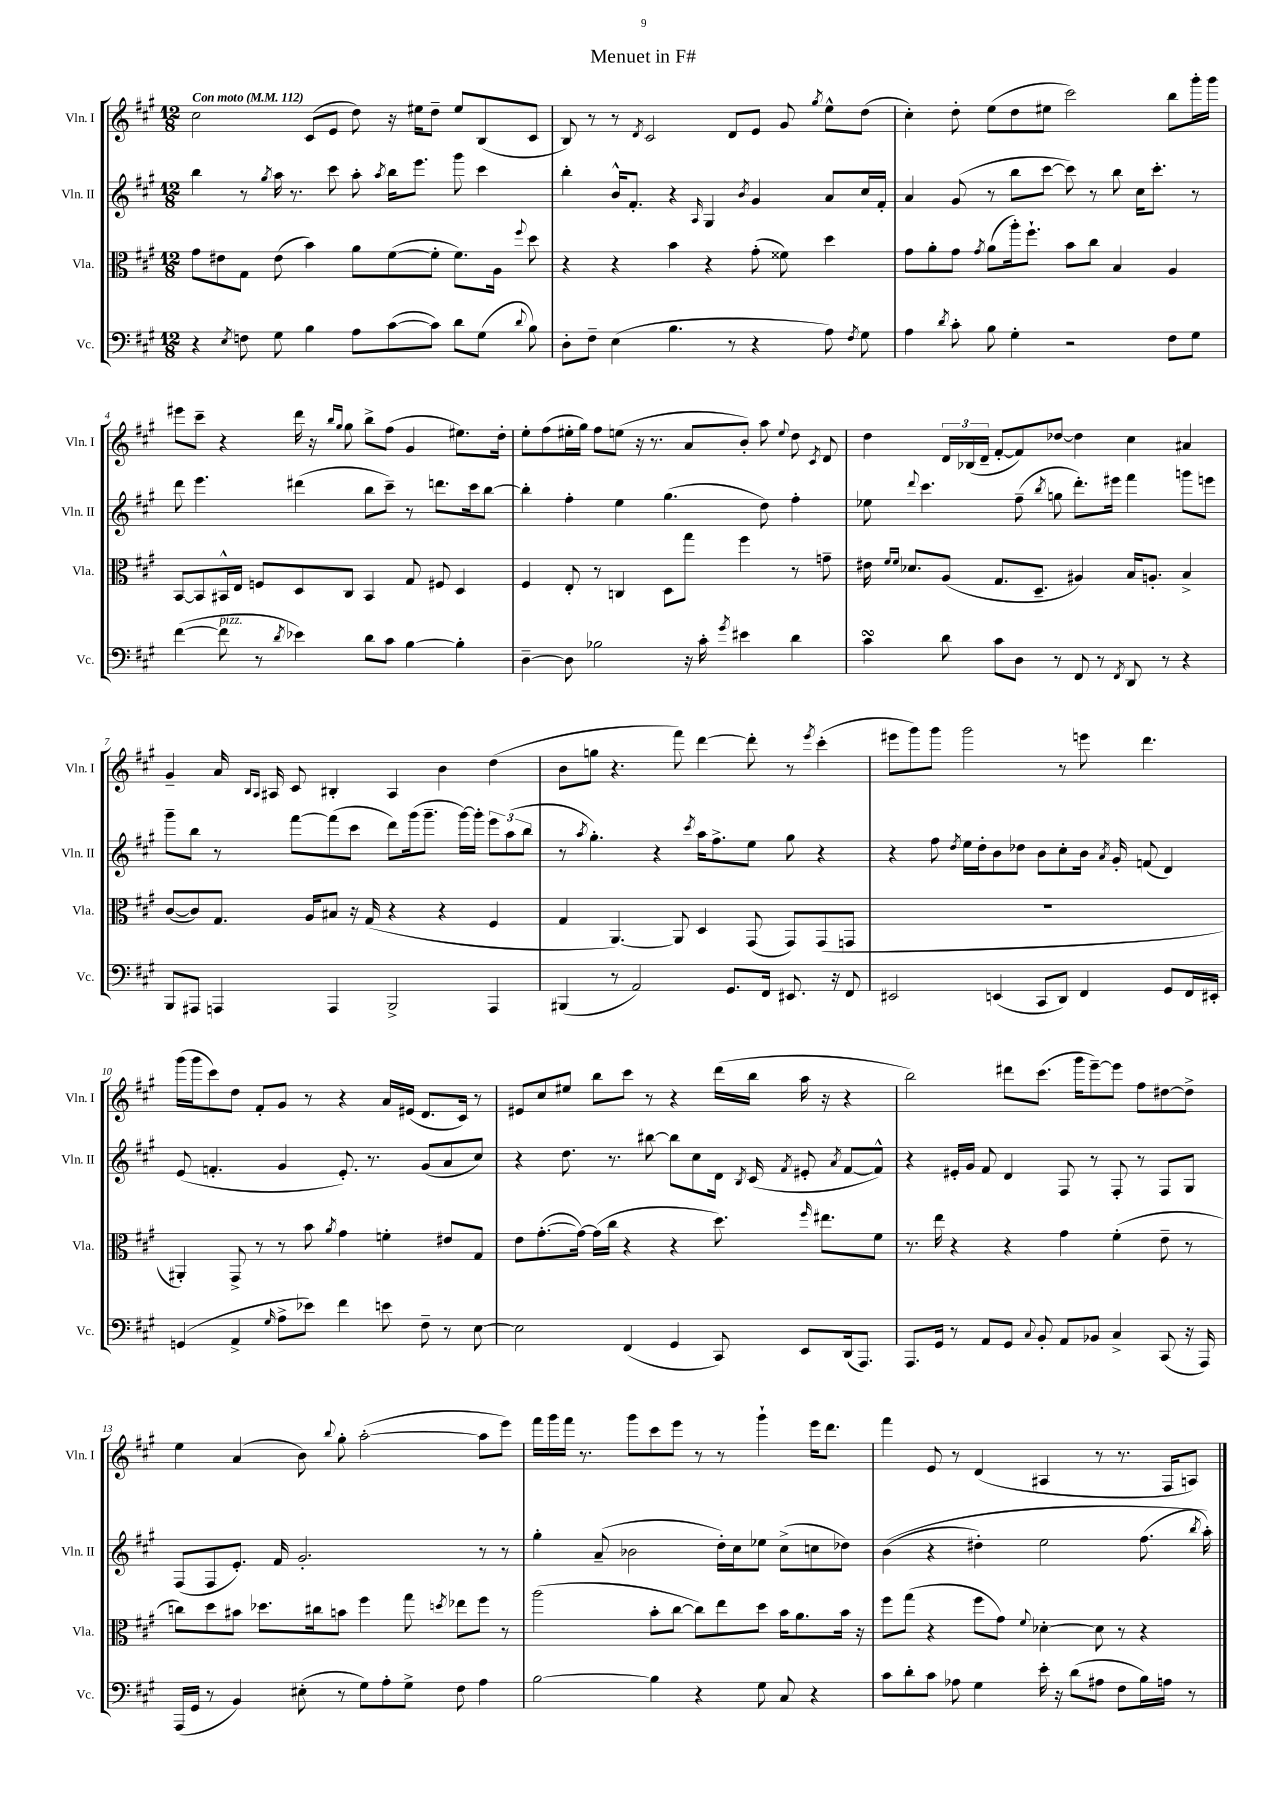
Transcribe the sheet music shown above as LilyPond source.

\header { title = "Menuet in F#" }
<<
\new StaffGroup <<
\new Staff = "s0" \with { instrumentName = "Vln. I" shortInstrumentName = "Vln. I" } {
    \clef treble \key a \major \numericTimeSignature \time 12/8 \tempo "Con moto" 4 = 112
    \autoBeamOff cis''2 cis'8[( e'8] d''8) r16 eis''16[ d''8]-- eis''8[ b8( cis'8] |
    b8) r8 r8 \acciaccatura { d'8 } cis'2 d'8[ e'8] gis'8 \acciaccatura { gis''8 } e''8[-^ d''8]( |
    cis''4-.) d''8-. e''8[( d''8 eis''8] cis'''2) b''8[ gis'''16-. gis'''16] |
    eis'''8[ cis'''8]-- r4 d'''16 r16 \grace { b''16[ gis''16] } gis''8 b''8[-> fis''8]( gis'4 eis''8.[) d''16]-. |
    e''8[-. fis''8( eis''16-. gis''16]) fis''8[ e''8]( r16 r8. a'8[ b'8]-.) a''8 \appoggiatura { e''8 } d''8 \acciaccatura { cis'8 } d'8 |
    d''4 \tuplet 3/2 { d'16[ bes16( d'16]-- } fis'8[~-. fis'8) des''8]~ des''4 cis''4 ais'4 |
    gis'4-- a'16 \grace { b16[ a16] } ais16 cis'8 bis4-. ais4 b'4 d''4( |
    b'8[ g''8] r4. fis'''8) d'''4~ d'''8-. r8 \acciaccatura { e'''8 } cis'''4-.( |
    eis'''8[ gis'''8) gis'''8] gis'''2 r8 e'''8 d'''4. |
    gis'''16[( gis'''16 cis'''8) d''8] fis'8[-. gis'8] r8 r4 a'16[ eis'16]( d'8.[ cis'16]) r8 |
    eis'8[ cis''8 eis''8] b''8[ cis'''8] r8 r4 d'''16[( b''16] a''16 r16 r4 |
    b''2) dis'''8[ cis'''8.]( gis'''16[ e'''8~--) e'''8] fis''8[ dis''8~ dis''8]-> |
    e''4 a'4( b'8) \appoggiatura { b''8 } gis''8-. a''2~-.( a''8[ e'''8]) |
    fis'''16[ gis'''16 fis'''16] r8. gis'''8[ cis'''8 e'''8] r8 r8 gis'''4-! e'''16[ d'''8.] |
    fis'''4 e'8 r8 d'4( ais4 r8 r8. fis16[ a8]) \bar "|." |
}
\new Staff = "s1" \with { instrumentName = "Vln. II" shortInstrumentName = "Vln. II" } {
    \clef treble \key a \major \numericTimeSignature \time 12/8
    \autoBeamOff b''4 r8 \acciaccatura { gis''8 } a''16 r8. cis'''8 a''8-. \acciaccatura { a''8 } b''16[ e'''8.] gis'''8 cis'''4 |
    b''4-. b'16[-^ fis'8.]-. r4 \grace { a16 } gis4 \acciaccatura { b'8 } gis'4 a'8[ cis''16 fis'16]-. |
    a'4 gis'8( r8 b''8[ cis'''8]~ cis'''8) r8 b''8 cis''16[ cis'''8.]-. r8 |
    d'''8 e'''4. dis'''4( b''8[ cis'''8]--) r8 d'''8.[ cis'''16 b''8]~ |
    b''4-. fis''4-. e''4 gis''4.( d''8) fis''4-. |
    ees''8 \appoggiatura { d'''8 } cis'''4. fis''8--( \acciaccatura { b''8 } g''8 d'''8.[-.) eis'''16] fis'''4 g'''8[ e'''8] |
    gis'''8[-- b''8] r8 fis'''8[~ fis'''8( cis'''8] d'''8[) gis'''16( gis'''8.]-- gis'''16[~) gis'''16]-. \tuplet 3/2 { e'''8[ a''8( b''8] } |
    r8 \acciaccatura { a''8 } gis''4.-.) r4 \acciaccatura { cis'''8 } a''16[ fis''8.-> e''8] gis''8 r4 |
    r4 fis''8 \acciaccatura { d''8 } e''16[ d''16-. b'8 des''8] b'8[ cis''8-. b'16] \acciaccatura { a'8 } gis'16-. f'8( d'4) |
    e'8( f'4.-. gis'4 e'8.-.) r8. gis'8[( a'8 cis''8]) |
    r4 d''8. r8. bis''8~ bis''8[ cis''8 d'16] \acciaccatura { b8 } cis'16( \acciaccatura { fis'8 } eis'8-. \acciaccatura { a'8 } fis'8[~ fis'8]-^) |
    r4 eis'16[-. gis'16] fis'8 d'4 fis8 r8 fis8-. r8 fis8[ gis8] |
    fis8[( fis8 e'8.]-.) fis'16 gis'2.-. r8 r8 |
    gis''4-. a'8--( bes'2 d''16[-.) cis''16 ees''8] cis''8[->( c''8 des''8]) |
    b'4(\( r4 dis''4-.) e''2 fis''8.( \acciaccatura { b''8 } a''16-.)\) \bar "|." |
}
\new Staff = "s2" \with { instrumentName = "Vla." shortInstrumentName = "Vla." } {
    \clef alto \key a \major \numericTimeSignature \time 12/8
    \autoBeamOff gis'8[ eis'8 gis8] eis'8( b'4) a'8[ fis'8~( fis'8]-. fis'8.[) a16] \appoggiatura { fis''8 } d''8 |
    r4 r4 b'4 r4 gis'8-.( fisis'8) d''4 |
    gis'8[ a'8-. gis'8] \acciaccatura { gis'8 } a'8[( a''16-.) fis''8.]-! b'8[ cis''8] b4 a4 |
    b,8[~ b,8 bis,16-^ e16] f8[ d8 cis8] bis,4 gis8 fis8 d4 |
    fis4 e8-. r8 c4 d8[ gis''8] fis''4 r8 g'8-- |
    eis'16 \grace { fis'16[ fis'16] } des'8.[ a8]( gis8.[ d8.]-- ais4) b16[ a8.]-. b4-> |
    cis'8[~( cis'8) gis8.] a16[ bis8] r16 gis16( r4 r4 fis4 |
    gis4 a,4.~) a,8 d4 gis,8( gis,8[) gis,8( g,8] |
    R1. |
    ais,4-.) gis,8-> r8 r8 b'8 \acciaccatura { a'8 } gis'4 f'4-. eis'8[ gis8] |
    e'8[ gis'8.~-.( gis'16]~) gis'16[( cis''16] r4 r4 d''8.) \grace { fis''16 } eis''8.[ fis'8] |
    r8. e''16 r4 r4 gis'4 fis'4-.( e'8-- r8 |
    c''8[) d''8 bis'8] des''8.[ cis''16 b'8] fis''4 gis''8 \acciaccatura { d''8 } ees''8[ fis''8] r8 |
    a''2( b'8[-. cis''8]~ cis''8[) e''8 d''8] b'16[ a'8. b'16] r16 |
    fis''8[ gis''8]( r4 fis''8[ gis'8]) \appoggiatura { fis'8 } des'4~-. des'8 r8 r4 \bar "|." |
}
\new Staff = "s3" \with { instrumentName = "Vc." shortInstrumentName = "Vc." } {
    \clef bass \key a \major \numericTimeSignature \time 12/8
    \autoBeamOff r4 \acciaccatura { e8 } f8 gis8 b4 a8[ cis'8~( cis'8]) d'8[ gis8]( \appoggiatura { d'8 } b8) |
    d8[-. fis8]-- e4( b4. r8 r4 a8) \acciaccatura { fis8 } gis8 |
    a4 \acciaccatura { d'8 } cis'8-. b8 gis4-. r2 fis8[ gis8] |
    fis'4~( fis'8^\markup { \italic "pizz." } r8 \acciaccatura { d'8 } ees'4) d'8[ cis'8] b4~ b4-. |
    d4~-- d8 bes2 r16 cis'16-. \acciaccatura { gis'8 } eis'4 d'4 |
    cis'4\turn d'8 cis'8[ d8] r8 fis,8 r8 \acciaccatura { fis,8 } d,8 r8 r4 |
    b,,8[ ais,,8] a,,4 a,,4 b,,2-> a,,4 |
    bis,,4( r8 a,2) gis,8.[ fis,16] eis,8. r16 fis,8 |
    eis,2 e,4( cis,8[ d,8]) fis,4 gis,8[ fis,16 eis,16]-. |
    g,4( a,4-> \grace { gis16 } a8[-> ees'8]) fis'4 e'8 fis8-- r8 e8~ |
    e2 fis,4( gis,4 cis,8) e,8[ d,16( a,,8.]) |
    a,,8.[ gis,16] r8 a,8[ gis,8] \appoggiatura { cis8 } b,8-. a,8[ bes,8] cis4-> cis,8( r16 a,,16) |
    a,,16[( gis,16] r8 b,4) eis8-.( r8 gis8[) a8-. gis8]-> fis8 a4 |
    b2~ b4 r4 gis8 cis8 r4 |
    cis'8[ d'8-. cis'8] aes8 gis4 e'16-. r16 d'8[( ais8] fis8[ b16) a16] r8 \bar "|." |
}
>>
>>
